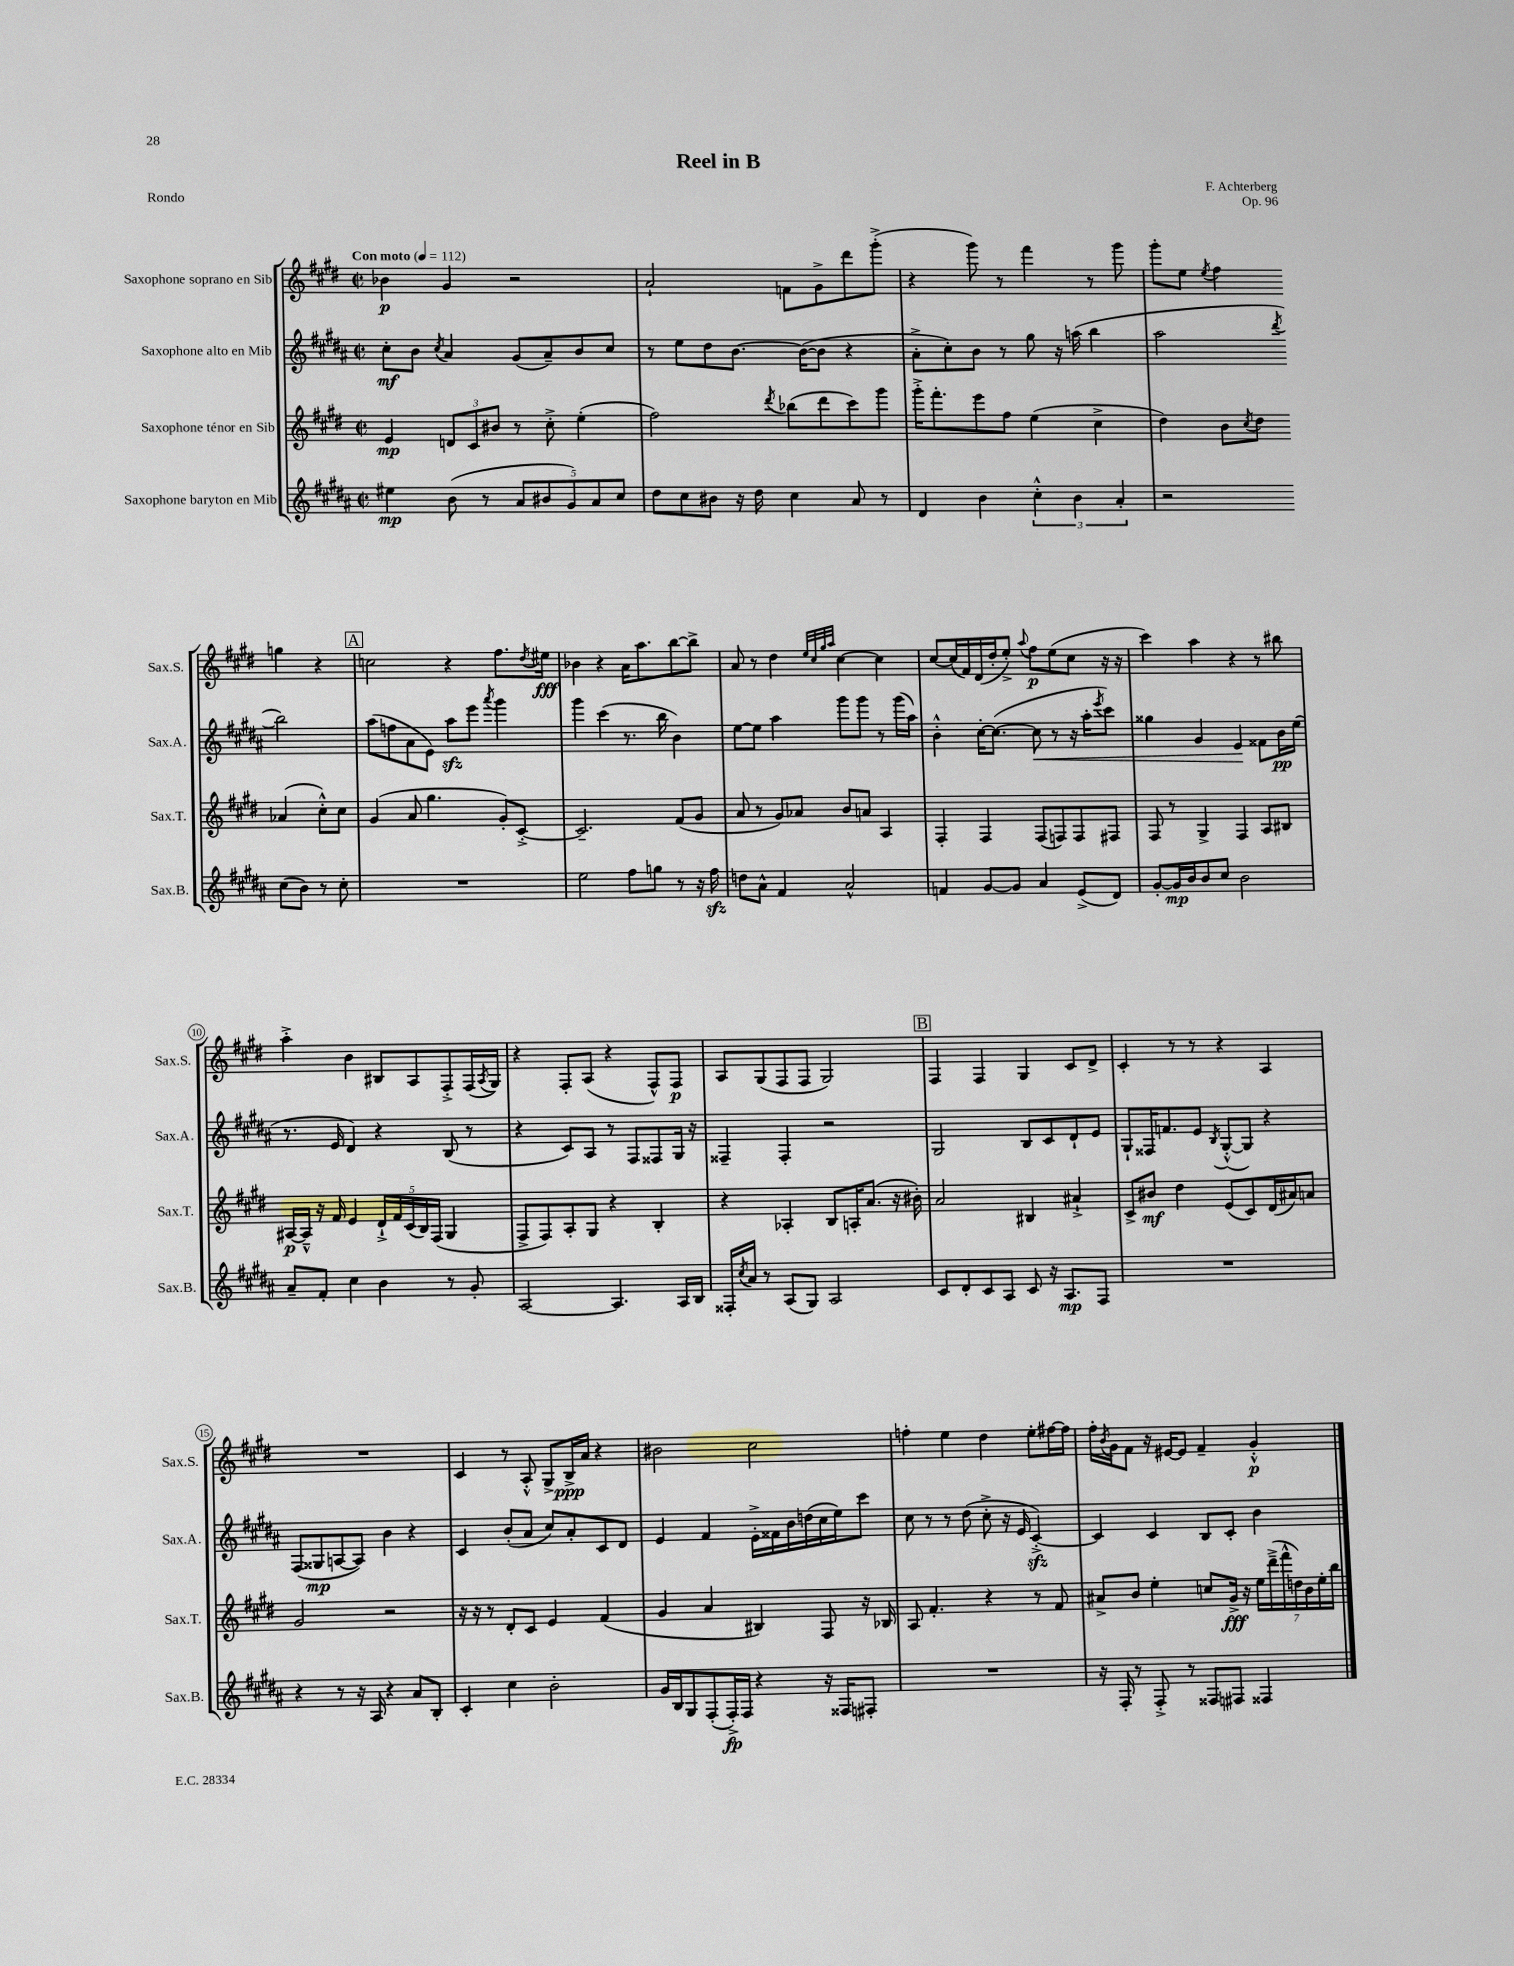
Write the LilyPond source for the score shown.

\header { title = "Reel in B" composer = "F. Achterberg" opus = "Op. 96" piece = "Rondo" }
<<
\new StaffGroup <<
\new Staff = "s0" \with { instrumentName = "Saxophone soprano en Sib" shortInstrumentName = "Sax.S." } {
    \clef treble \key e \major \defaultTimeSignature \time 2/2 \tempo "Con moto" 4 = 112
    bes'4\p gis'4 r2 |
    a'2-! f'8 gis'8-> dis'''8 gis'''8-.->( |
    r4 gis'''8) r8 fis'''4 r8 gis'''8 |
    gis'''8-. e''8 \acciaccatura { e''8 } fis''4 g''4 r4 |
    \mark \markup { \box "A" } c''2 r4 fis''8. \acciaccatura { dis''8 } eis''16\fff |
    bes'4 r4 a'16 a''8. b''8~ b''8-> |
    a'8 r8 dis''4 \grace { e''32 cis''32 gis''32 a''32 } cis''4~ cis''4 |
    cis''8~ cis''16( fis'16) dis'16( dis''16-. e''8-.->) \appoggiatura { a''8 } fis''8\p e''8( cis''8 r16 r16 |
    cis'''4) a''4 r4 r8 bis''8 |
    a''4-.-> b'4 bis8 a8 fis8-.-> fis16( \acciaccatura { a8 } gis16) |
    r4 fis8-. a8( r4 fis8-^) fis8\p |
    a8 gis8( fis8 fis8 gis2) |
    \mark \markup { \box "B" } fis4 fis4 gis4 cis'8 dis'8-> |
    cis'4-. r8 r8 r4 a4 |
    R1 |
    cis'4 r8 a8-.-^ gis8-> b16->\ppp a'16 r4 |
    bis'2 cis''2 |
    f''4-. e''4 dis''4 e''8-. fis''16~ fis''16 |
    fis''16-. \acciaccatura { b'8 } gis'16 fis'8 r16 eis'16~ eis'8 fis'4-- gis'4-.-^\p \bar "|." |
}
\new Staff = "s1" \with { instrumentName = "Saxophone alto en Mib" shortInstrumentName = "Sax.A." } {
    \clef treble \key b \major \defaultTimeSignature \time 2/2
    cis''8-.\mf b'8 \acciaccatura { cis''8 } ais'4 gis'8( ais'8--) b'8 cis''8 |
    r8 e''8 dis''8 b'8.~ b'16~( b'8 r4 |
    ais'8-.-> cis''8-.) b'8 r8 gis''8 r16 a''16( b''4 |
    ais''2 \acciaccatura { dis'''8 } b''2) |
    \mark \markup { \box "A" } ais''8( f''8 ais'8 e'8) ais''8\sfz e'''8 \acciaccatura { ais'''8 } gis'''4 |
    gis'''4 cis'''4( r8. b''16 b'4) |
    e''8~ e''8 ais''4 gis'''8 gis'''8 r8 gis'''16( ais''16) |
    b'4-.-^ cis''16~-. cis''8.~( cis''8\< r8 r16 ais''16-. \acciaccatura { e'''8 } cis'''8) |
    gisis''4 gis'4 e'4\! fisis'8 b'16\pp e''16( |
    r8. e'16 dis'4) r4 b8( r8 |
    r4 cis'8) ais8 r8 fis8 fisis8 gis16 r16 |
    fisis4-- fisis4-. r2 |
    \mark \markup { \box "B" } gis2 b8 cis'8 dis'8-! e'8 |
    gis8-! fisis16 f'8. e'8 \acciaccatura { b8 } gis8~-.-^( gis8) r4 |
    fis8( gisis8\mp a8~ a8) b'4 r4 |
    cis'4 b'8-.( ais'8 cis''8) ais'8-. cis'8 dis'8 |
    e'4 fis'4 e'16-.-> fisis'16 b'16 d''16( cis''16 e''16) cis'''8 |
    cis''8 r8 r8 dis''8( cis''8-.-> r16 e'16 cis'4~-.->\sfz) |
    cis'4 cis'4 b8 cis'8-. b'4 \bar "|." |
}
\new Staff = "s2" \with { instrumentName = "Saxophone ténor en Sib" shortInstrumentName = "Sax.T." } {
    \clef treble \key e \major \defaultTimeSignature \time 2/2
    e'4\mp \tuplet 3/2 { d'8 cis'8 bis'8 } r8 cis''8-.-> e''4-.( |
    fis''2) \acciaccatura { dis'''8 } bes''8( dis'''8 cis'''8) gis'''8 |
    gis'''16-.-> fis'''8.-. e'''8 fis''8 e''4( cis''4-> |
    dis''4) b'8 \acciaccatura { cis''8 } dis''8 aes'4( cis''8-.-^) cis''8 |
    \mark \markup { \box "A" } gis'4( a'8 gis''4. gis'8-.) cis'8~-.-> |
    cis'2.-- fis'8( gis'8 |
    a'8 r8 gis'8) aes'8 b'8 a'8 a4 |
    fis4-. fis4 fis8( f8) f8 fis8 |
    fis8 r8 gis4-> fis4 a8 bis8 |
    ais16~\p ais16---^ r16 fis'16 e'4 \tuplet 5/4 { dis'16-!-> fis'16 cis'16( b16) fis16( } gis4 |
    fis8-> fis8) a8-. gis8 r4 b4-. |
    r4 aes4-. b8 a16-. a'8.( r16 bis'16-.) |
    \mark \markup { \box "B" } a'2 bis4 ais'4-!-> |
    cis'8-> bis'8\mf dis''4 e'8( cis'8) dis'16( ais'16) a'8 |
    gis'2 r2 |
    r16 r16 r8 dis'8-. cis'8 e'4 fis'4( |
    gis'4 a'4 bis4) fis8 r16 bes16 |
    a8 fis'4.-. r4 r8 fis'8 |
    ais'8-> b'8 e''4-. c''8 gis'16->\fff r16 \tuplet 7/4 { e''16 dis'''16--->( fis'''16-^ d''16) b'16 e''16-. b''16 } \bar "|." |
}
\new Staff = "s3" \with { instrumentName = "Saxophone baryton en Mib" shortInstrumentName = "Sax.B." } {
    \clef treble \key b \major \defaultTimeSignature \time 2/2
    eis''4\mp b'8( r8 \tuplet 5/4 { ais'8 bis'8 gis'8) ais'8 cis''8 } |
    dis''8 cis''8 bis'8 r16 dis''16 cis''4 ais'8 r8 |
    dis'4 b'4 \tuplet 3/2 { cis''4-.-^ b'4 ais'4-. } |
    r2 cis''8( b'8) r8 cis''8-. |
    \mark \markup { \box "A" } R1 |
    e''2 fis''8 g''8 r8 r16 fis''16\sfz |
    d''8 ais'8-^ fis'4 ais'2-^ |
    f'4 gis'8~ gis'8 ais'4 e'8->( dis'8) |
    gis'8~-. gis'16\mp b'16 b'8 cis''8 b'2 |
    ais'8-- fis'8-. cis''4 b'4 r8 gis'8-. |
    ais2~ ais4. ais16 b16 |
    fisis16-. \acciaccatura { cis''8 } ais'16 r8 ais8( gis8) ais2 |
    \mark \markup { \box "B" } cis'8 dis'8-. cis'8 ais8 cis'8 r16 ais8.\mp fis8 |
    R1 |
    r4 r8 r16 ais16 r4 ais'8 b8-. |
    cis'4-. cis''4 b'2-. |
    gis'16 b16 gis8 fis8-.( fis16-.->\fp) fis16 r4 r16 fisis16 fis8-. |
    R1 |
    r16 fis16-. r8 fis8-.-> r8 fisis8 fis8 fisis4 \bar "|." |
}
>>
>>
\layout { \context { \Score \override BarNumber.stencil = #(make-stencil-circler 0.1 0.3 ly:text-interface::print) } }
